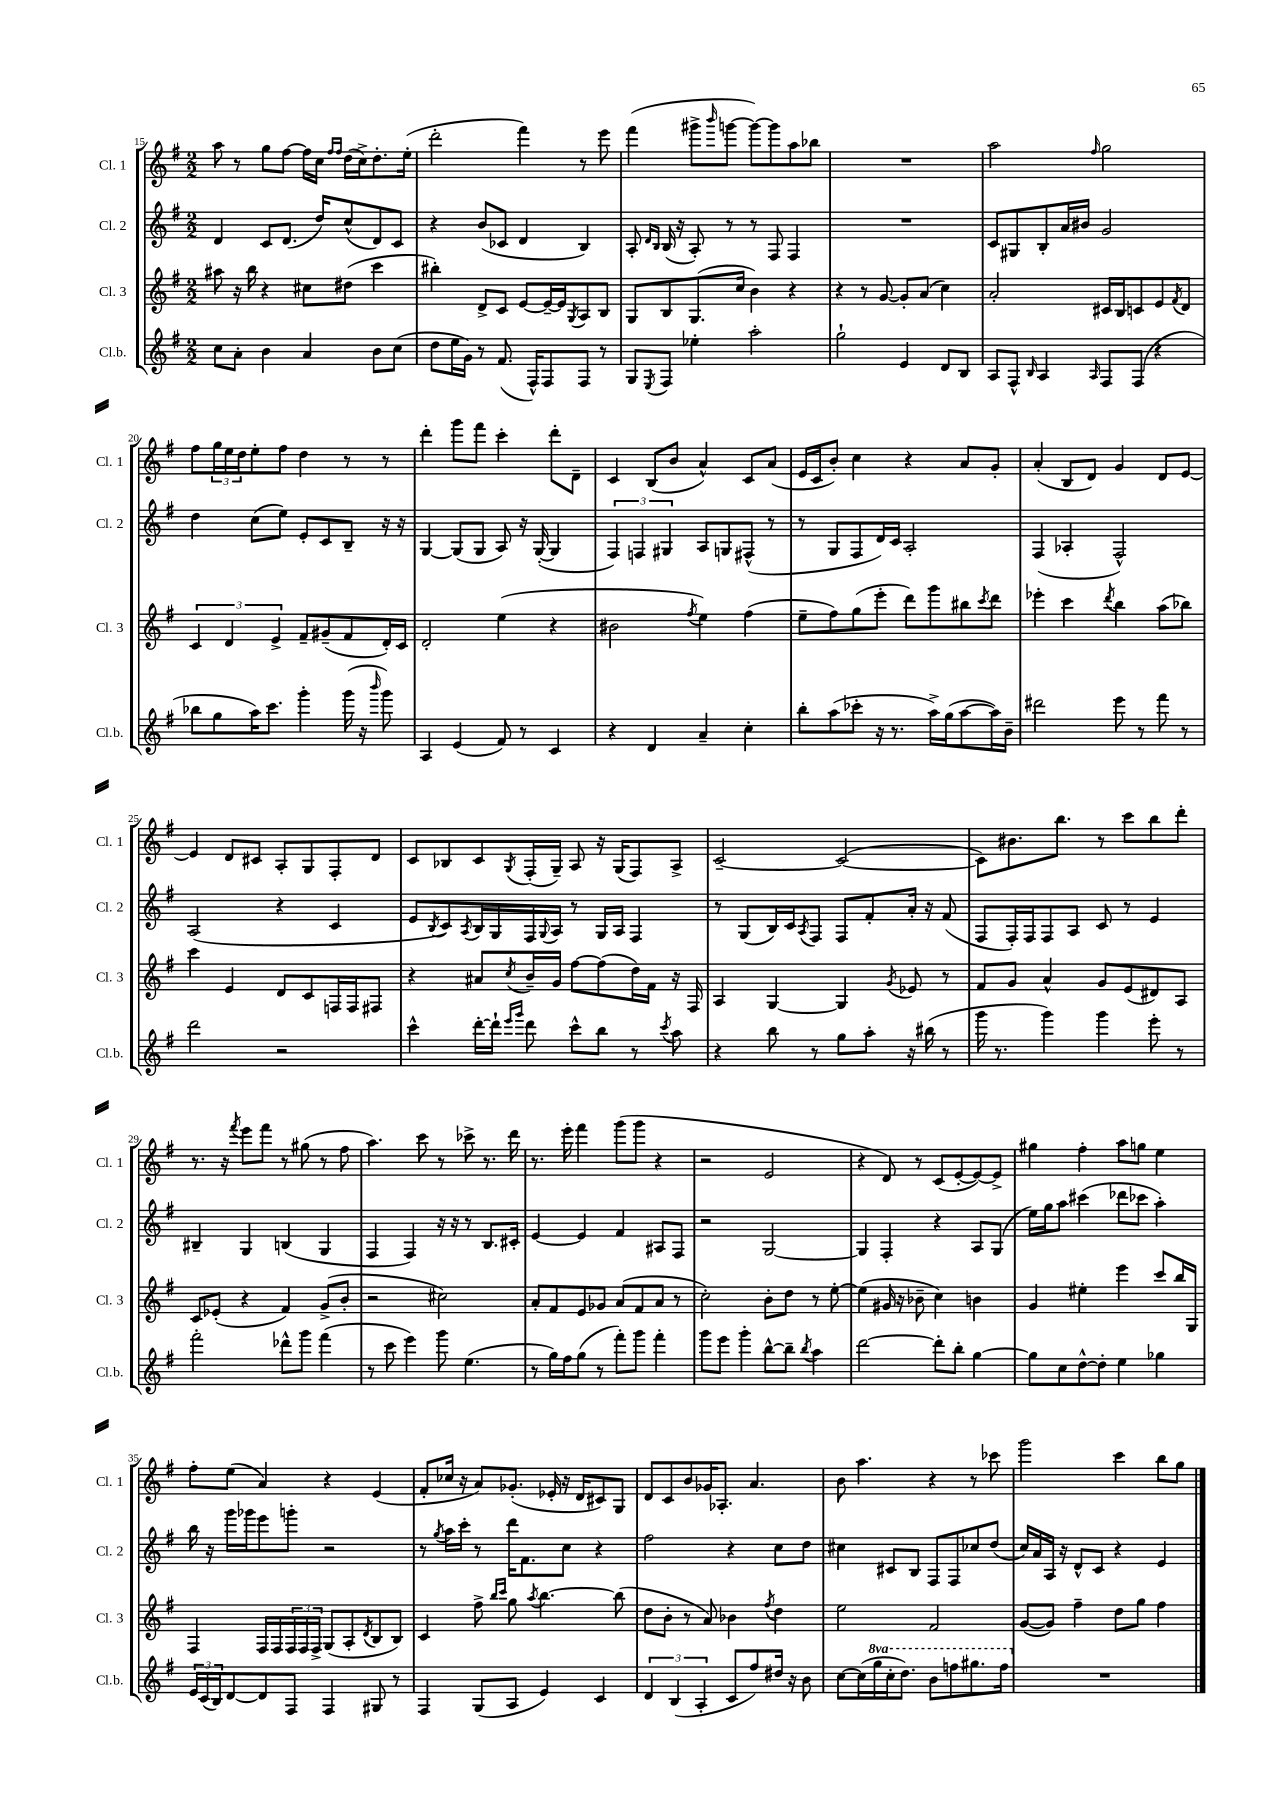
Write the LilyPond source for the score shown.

<<
\new StaffGroup <<
\new Staff = "s0" \with { instrumentName = "Cl. 1" shortInstrumentName = "Cl. 1" } {
    \clef treble \key g \major \numericTimeSignature \time 2/2
    a''8 r8 g''8 fis''8~ fis''16 c''16 \grace { fis''16 fis''16 } d''16( c''16->) d''8.-. e''16-.( |
    d'''2-. fis'''4) r8 e'''8 |
    fis'''4( gis'''8-> \grace { b'''16 } g'''8~ g'''8~) g'''8 a''8 bes''8 |
    R1 |
    a''2 \grace { fis''16 } g''2 |
    fis''8 \tuplet 3/2 { g''16 e''16 d''16 } e''8-. fis''8 d''4 r8 r8 |
    d'''4-. g'''8 fis'''8 c'''4-. d'''8-. d'8-- |
    c'4 b8( b'8 a'4-^) c'8 a'8( |
    e'16 c'16 b'8-.) c''4 r4 a'8 g'8-. |
    a'4-.( b8 d'8) g'4 d'8 e'8~ |
    e'4 d'8 cis'8 a8-. g8 fis8-. d'8 |
    c'8 bes8 c'8 \acciaccatura { g8 } fis16-.( g16--) a8 r16 g16( fis8) a8-> |
    c'2~-- c'2~( |
    c'8) bis'8. b''8. r8 c'''8 b''8 d'''8-. |
    r8. r16 \acciaccatura { fis'''8 } e'''8 fis'''8 r8 gis''8( r8 fis''8 |
    a''4.) c'''8 r8 ces'''8-> r8. d'''16 |
    r8. e'''16-. fis'''4 g'''8( g'''8 r4 |
    r2 e'2 |
    r4 d'8) r8 c'8( e'8~-. e'8~) e'8-> |
    gis''4 fis''4-. a''8 g''8 e''4 |
    fis''8-. e''8( a'4) r4 e'4( |
    fis'8-. ces''16 r16 a'8) ges'8.-.( ees'16-. r16 d'16 cis'8) g8 |
    d'8 c'8 b'8 ges'16 aes8.-. a'4. |
    b'8 a''4. r4 r8 ces'''8 |
    g'''2 c'''4 b''8 g''8 \bar "|." |
}
\new Staff = "s1" \with { instrumentName = "Cl. 2" shortInstrumentName = "Cl. 2" } {
    \clef treble \key g \major \numericTimeSignature \time 2/2
    d'4 c'8 d'8.( d''16) c''8-^( d'8) c'8 |
    r4 b'8( ces'8 d'4 b4) |
    a8-. \grace { d'16 b16 } b16( r16 a8-.) r8 r8 fis8 fis4 |
    R1 |
    c'8 gis8 b8-. a'16 bis'16 g'2 |
    d''4 c''8( e''8) e'8-. c'8 b8-- r16 r16 |
    g4~ g8( g8 a8) r16 g16~-.( g4 |
    \tuplet 3/2 { fis4) f4 gis4 } a8 g8 fis8-^( r8 |
    r8 g8 fis8 d'16) c'16 a2-. |
    fis4( aes4-. fis2-^) |
    a2( r4 c'4 |
    e'8 \acciaccatura { b8 } c'8) \acciaccatura { a8 } b16 g16 fis16 \appoggiatura { g8 } a16 r8 g16 a16 fis4 |
    r8 g8( b16) c'16 \acciaccatura { a8 } fis8 fis8 fis'8-. a'16-. r16 fis'8( |
    fis8 fis16-.) fis16 fis8 a8 c'8 r8 e'4 |
    bis4-- g4 b4( g4 |
    fis4 fis4) r16 r16 r8 b8. cis'16-. |
    e'4~ e'4 fis'4 ais8 fis8 |
    r2 g2~ |
    g4 fis4-. r4 a8 g8( |
    e''16) g''16 a''8 cis'''4( des'''8 ces'''8 a''4-.) |
    b''16 r16 g'''16 ges'''16 e'''8 g'''8-. r2 |
    r8 \acciaccatura { g''8 } a''16 c'''16-. r8 d'''16 fis'8. c''8 r4 |
    fis''2 r4 c''8 d''8 |
    cis''4 cis'8 b8 fis8 fis8 ces''8 d''8( |
    c''16) a'16 a16 r16 d'8-^ c'8 r4 e'4 \bar "|." |
}
\new Staff = "s2" \with { instrumentName = "Cl. 3" shortInstrumentName = "Cl. 3" } {
    \clef treble \key g \major \numericTimeSignature \time 2/2
    ais''8 r16 b''16 r4 cis''8 dis''8( c'''4 |
    bis''4-.) d'8-> c'8 e'8~ e'16~-- e'16 \acciaccatura { g8 } a8 b8 |
    g8 b8 g8.( c''16 b'4) r4 |
    r4 r8 g'8~ g'8-. a'8( c''4) |
    a'2-. cis'16 b16 c'8 e'8 \acciaccatura { fis'8 } d'8 |
    \tuplet 3/2 { c'4 d'4 e'4-> } fis'8-- gis'8--( fis'8 d'16-.) c'16 |
    d'2-. e''4( r4 |
    bis'2 \acciaccatura { fis''8 } e''4) fis''4( |
    e''8-- fis''8) g''8( e'''8-. d'''8) g'''8 bis''8 \acciaccatura { c'''8 } d'''8 |
    ees'''4-. c'''4 \acciaccatura { d'''8 } b''4 a''8( bes''8) |
    c'''4 e'4 d'8 c'8 f16 f16 fis8 |
    r4 ais'8 \acciaccatura { c''8 } b'16-- g'16 fis''8~ fis''8( d''16) fis'16 r16 fis16 |
    a4 g4~ g4 \acciaccatura { g'8 } ees'8 r8 |
    fis'8 g'8 a'4-^ g'8 e'8( dis'8) a8 |
    c'8 ees'8-.( r4 fis'4) g'8->( b'8-. |
    r2 cis''2) |
    a'8-. fis'8 e'8 ges'8 a'8( fis'8 a'8 r8 |
    c''2-.) b'8-. d''8 r8 e''8~-. |
    e''4( gis'16 r16 bes'8-- c''4) b'4 |
    g'4 eis''4-. e'''4 c'''8 b''16 g16 |
    fis4 fis16 fis16 \tuplet 3/2 { fis16 fis16 fis16-> } g8( a8-. \acciaccatura { d'8 } b8 b8) |
    c'4 fis''8-> \grace { b''16 c'''16 } g''8 \acciaccatura { a''8 } b''4.~ b''8( |
    d''8 b'8-. r8 a'8) bes'4 \acciaccatura { fis''8 } d''4 |
    e''2 fis'2 |
    g'8~( g'8) fis''4-- d''8 g''8 fis''4 \bar "|." |
}
\new Staff = "s3" \with { instrumentName = "Cl.b." shortInstrumentName = "Cl.b." } {
    \clef treble \key g \major \numericTimeSignature \time 2/2 \set Staff.ottavationMarkups = #ottavation-simple-ordinals
    c''8 a'8-. b'4 a'4 b'8 c''8( |
    d''8 e''16 g'16) r8 fis'8.( fis16-^) fis8 fis8 r8 |
    g8 \acciaccatura { e8 } fis8 ees''4-. a''2-. |
    g''2-! e'4 d'8 b8 |
    a8 fis8-^ \grace { b16 } a4 \grace { a16 } fis8 fis8( r4 |
    bes''8 g''8 a''16) c'''8. g'''4-. g'''16( r16 \grace { b'''16 } g'''8) |
    a4 e'4( fis'8) r8 c'4 |
    r4 d'4 a'4-- c''4-. |
    b''8-. a''8( ces'''8-. r16 r8. a''16->) g''16( a''8~ a''16) b'16-- |
    dis'''2 e'''8 r8 fis'''8 r8 |
    d'''2 r2 |
    c'''4-^ d'''16~-. d'''16-! \grace { e'''16 g'''16 } d'''8 c'''8-^ b''8 r8 \acciaccatura { c'''8 } a''8 |
    r4 b''8 r8 g''8 a''8-. r16 bis''16( r8 |
    g'''16 r8. g'''4) g'''4 e'''8-. r8 |
    fis'''2-. des'''8-^ g'''8 fis'''4( |
    r8 c'''8 e'''4) g'''8 e''4.( |
    r8 g''16) fis''16 g''8( r8 fis'''8-.) g'''8 fis'''4-. |
    g'''8 e'''8 g'''4-. b''8~-^ b''8-- \acciaccatura { b''8 } a''4 |
    d'''2~ d'''8-. b''8-. g''4~ |
    g''8 c''8 d''8~-^ d''8-. e''4 ges''4 |
    \tuplet 3/2 { e'16 c'16( b16) } d'8~ d'8 fis8 fis4 gis8 r8 |
    fis4 g8( a8 e'4) c'4 |
    \tuplet 3/2 { d'4 b4( a4-. } c'8 fis''8) dis''16 r16 b'8 |
    c''8~ c''16( \ottava #1 g'''16 c'''16-. d'''8.) b''8 f'''8 gis'''8. f'''16 \ottava #0 |
    R1 \bar "|." |
}
>>
>>
\layout { \context { \Score currentBarNumber = #15 } }
